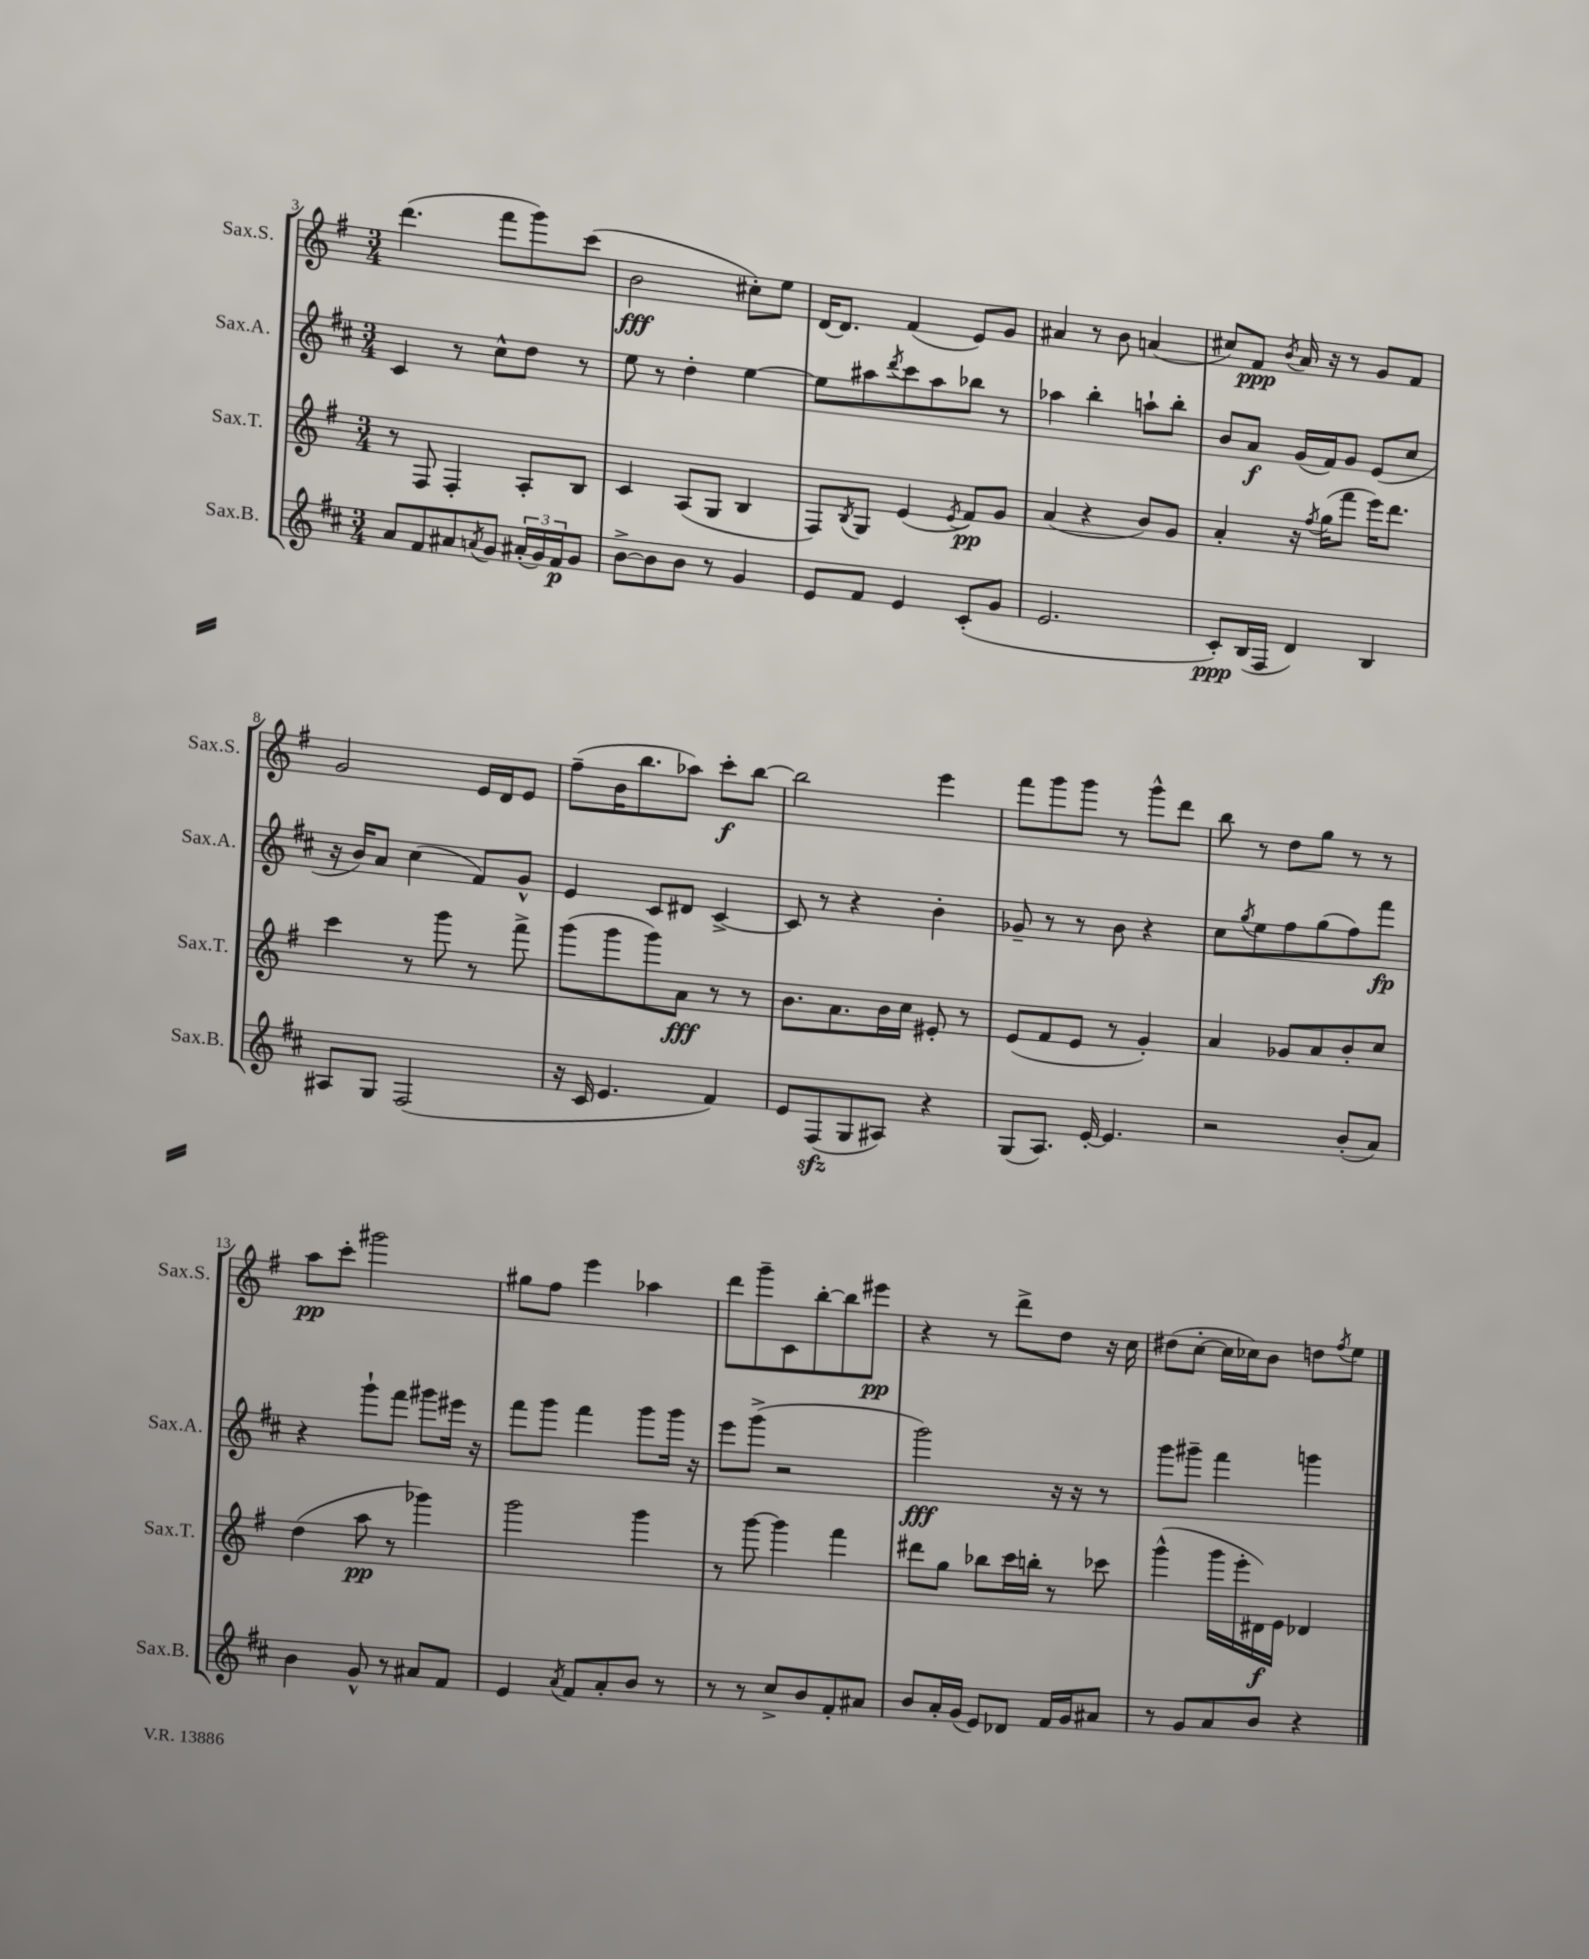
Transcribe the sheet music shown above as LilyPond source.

<<
\new StaffGroup <<
\new Staff = "s0" \with { instrumentName = "Sax.S." shortInstrumentName = "Sax.S." } {
    \clef treble \key g \major \numericTimeSignature \time 3/4
    d'''4.( fis'''8 g'''8) c'''8( |
    b'2\fff cis''8-.) e''8 |
    d'16~ d'8. fis'4( e'8) g'8 |
    ais'4 r8 b'8 a'4( |
    cis''8) fis'8\ppp \acciaccatura { b'8 } a'16 r16 r8 g'8 fis'8 |
    g'2 e'16 d'16 e'8 |
    fis''8--( b'16 b''8. aes''8) c'''8-.\f b''8~ |
    b''2 e'''4 |
    fis'''8 g'''8 g'''8 r8 g'''8-^ d'''8 |
    b''8 r8 d''8 g''8 r8 r8 |
    a''8\pp c'''8-. gis'''2 |
    gis''8 fis''8 e'''4 aes''4 |
    d'''8 g'''8-- c'8 b''8~-. b''8 eis'''8\pp |
    r4 r8 d'''8-> d''8 r16 c''16 |
    dis''8( c''8~-. c''16 ces''16) b'8 d''8 \acciaccatura { fis''8 } e''8 \bar "|." |
}
\new Staff = "s1" \with { instrumentName = "Sax.A." shortInstrumentName = "Sax.A." } {
    \clef treble \key d \major \numericTimeSignature \time 3/4
    cis'4 r8 cis''8-^ d''8 r8 |
    e''8 r8 d''4-. e''4~ |
    e''8 ais''8 \acciaccatura { d'''8 } cis'''8 ais''8 bes''8 r8 |
    aes''4 b''4-. a''8-! b''8-. |
    b'8 a'8\f g'16( fis'16) g'8 e'8( cis''8 |
    r16 b'16) a'8 cis''4( fis'8) g'8-^ |
    e'4 cis'8 dis'8 cis'4~-> |
    cis'8 r8 r4 b'4-. |
    ges'8-- r8 r8 b'8 r4 |
    cis''8 \acciaccatura { g''8 } e''8 fis''8 g''8( fis''8) fis'''8\fp |
    r4 g'''8-! fis'''8 gis'''8 eis'''16 r16 |
    fis'''8 g'''8 fis'''4 g'''8 g'''16 r16 |
    e'''8 g'''8->( r2 |
    g'''2\fff) r16 r16 r8 |
    g'''8 gis'''8-- fis'''4 g'''4 \bar "|." |
}
\new Staff = "s2" \with { instrumentName = "Sax.T." shortInstrumentName = "Sax.T." } {
    \clef treble \key g \major \numericTimeSignature \time 3/4
    r8 fis8 fis4-. a8-. b8 |
    c'4 a8( g8 b4 |
    fis8) \acciaccatura { b8 } g8 e'4( \acciaccatura { e'8 } fis'8\pp) g'8 |
    a'4( r4 b'8) g'8 |
    a'4-. r16 \acciaccatura { fis''8 } g''16( fis'''8 e'''16) d'''8. |
    c'''4 r8 g'''8 r8 fis'''8-> |
    g'''8( g'''8 g'''8) a'8\fff r8 r8 |
    b'8. a'8. b'16 c''16 eis'8-. r8 |
    e'8( fis'8 e'8 r8 g'4-.) |
    a'4 ges'8 a'8 b'8-. c''8 |
    d''4( a''8\pp r8 ges'''4) |
    g'''2 g'''4 |
    r8 g'''8~ g'''4 fis'''4 |
    dis'''8 g''8 bes''8 c'''16 b''16-. r8 ces'''8 |
    g'''4-^( g'''16 e'''16-. dis'16\f) e'16 des'4 \bar "|." |
}
\new Staff = "s3" \with { instrumentName = "Sax.B." shortInstrumentName = "Sax.B." } {
    \clef treble \key d \major \numericTimeSignature \time 3/4
    a'8 fis'8 ais'8 \acciaccatura { a'8 } g'8 \tuplet 3/2 { ais'16-.( g'16) fis'16\p } g'8 |
    b'8~-> b'8 b'8 r8 g'4 |
    e'8 fis'8 e'4 cis'8-.( g'8 |
    e'2. |
    cis'8-.\ppp) b16( fis16 d'4) b4 |
    ais8 g8 fis2( |
    r16 cis'16 e'4. fis'4) |
    e'8 fis8\sfz( g8 ais8) r4 |
    g8( a8.) e'16~-. e'4. |
    r2 b'8-.( a'8) |
    b'4 g'8-^ r8 ais'8 fis'8 |
    e'4 \acciaccatura { a'8 } fis'8 a'8-. b'8 r8 |
    r8 r8 cis''8-> b'8 fis'8-. ais'8 |
    b'8 a'16-. g'16( e'8) des'8 fis'16 g'16 ais'8 |
    r8 g'8 a'8 b'8 r4 \bar "|." |
}
>>
>>
\layout { \context { \Score currentBarNumber = #3 } }
